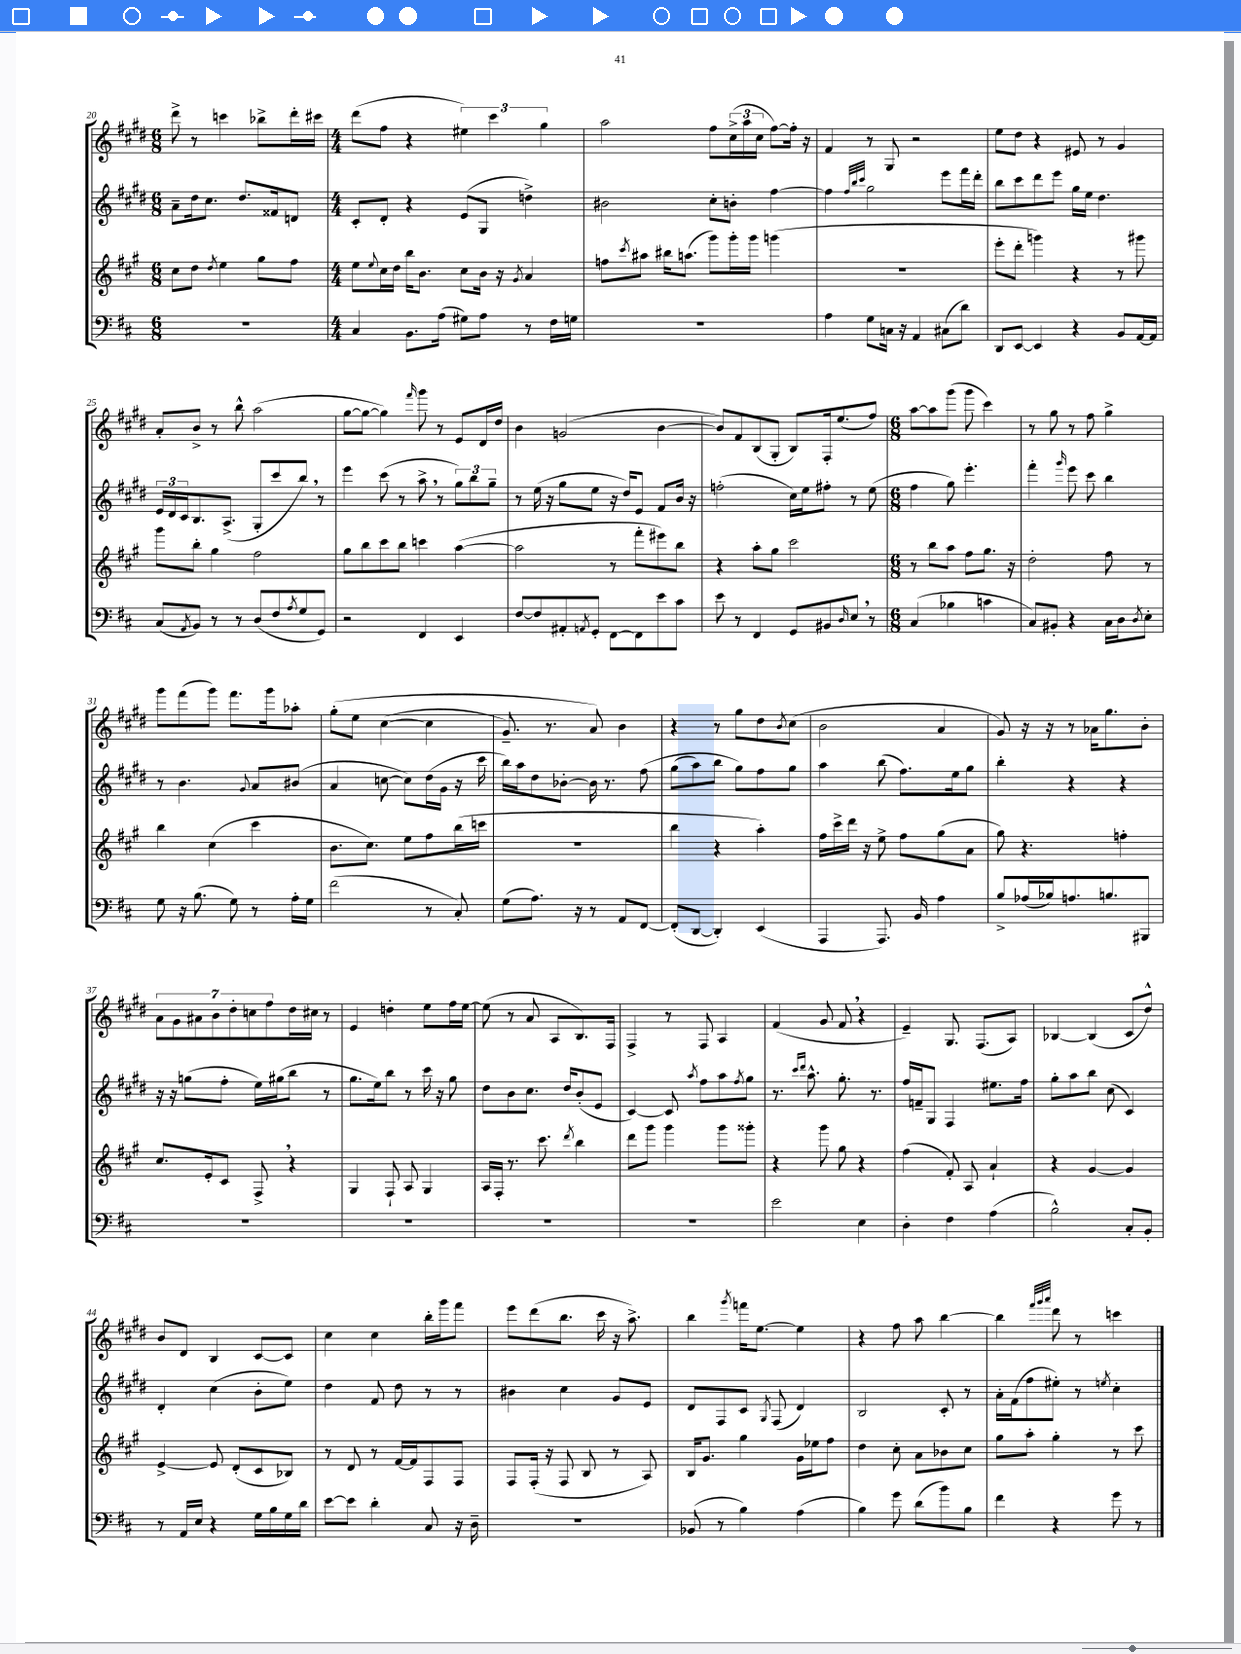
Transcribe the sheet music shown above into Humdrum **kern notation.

**kern	**kern	**kern	**kern
*part4	*part3	*part2	*part1
*staff4	*staff3	*staff2	*staff1
*clefF4	*clefG2	*clefG2	*clefG2
*k[f#c#]	*k[f#c#g#]	*k[f#c#g#d#]	*k[f#c#g#d#]
*M6/8	*M6/8	*M6/8	*M6/8
=20	=20	=20	=20
2.r	8cc#\L	8a~\L	8ddd#^\
.	8dd\J	16dd#\k	8r
.	.	8.cc#\J	.
.	8qdd/	.	.
.	4ee\	.	4cccn\
.	.	8.dd#/L	.
.	8gg#\L	.	8bb-X^\L
.	.	16f##X/k	.
.	8ff#\J	8dn/J	16ddd#'\L
.	.	.	16ccc#X\JJ
=21	=21	=21	=21
*M4/4	*M4/4	*M4/4	*M4/4
4C#/	8ee\L	8c#'/L	(8ddd#\L
.	8qqee/	.	.
.	16cc#\L	8d#'/J	8ff#\J
.	16dd\JJ	.	.
8.BB\L	16bb\KL	4r	4r
.	8.b\J	.	.
(16A\Jk	.	.	.
8G#X\L)	8cc#\L	(8e/L	6ee#X\)
8A\J	16b\Jk	8G#/J	.
.	.	.	6ccc#\
.	16r	.	.
.	8qg#/	.	.
8r	4a/	4ddn^\)	.
.	.	.	6gg#\
16F#\LL	.	.	.
16Gn\JJ	.	.	.
=22	=22	=22	=22
1r	8ffn\L	2b#X\	2aa\
.	8qccc#/	.	.
.	8aa#X\J	.	.
.	16bb#X\KL	.	.
.	(8.aan\J	.	.
.	8ggg#\L)	8cc#'\L	8ff#\L
.	16ggg#'\L	8bn'\J	(24cc#^\L
.	.	.	24aa\
.	16ggg#\JJ	.	.
.	.	.	24cc#\JJ
.	(4gggn\	[4ff#\	[8ff#\L)
.	.	.	16ff#'\Jk]
.	.	.	16r
=23	=23	=23	=23
4A\	1r	4ff#\]	4f#/
.	.	32qqff#/LLL	.
.	.	32qqbb/	.
.	.	32qqccc#/JJJ	.
8G\L	.	2gg#\	8r
16Cn\Jk	.	.	8G#/
16r	.	.	.
4AA/	.	.	2r
(8C#X\L	.	8eee\L	.
8d\J)	.	16fff#\L	.
.	.	16ddd#'\JJ	.
=24	=24	=24	=24
8DD/L	8eee'\L	8bb\L	8ee\L
[8EE/J	8ddd'\J	8ccc#\	8dd#\J
4EE/]	4gggn\)	8ddd#\	4r
.	.	8eee\J	.
4r	4r	16gg#\LL	8e#X/
.	.	16ee\JJ	.
.	.	4.dd#\	8r
8BB/L	8r	.	4g#/
[16AA/L	8ggg#X\	.	.
16AA/JJ]	.	.	.
!!LO:LB:g=z
=25	=25	=25	=25
(8C#/L	8ggg#\L	24e/LL	8a'/L
.	.	24d#/	.
.	.	24c#/J	.
8qAA/	.	.	.
8BB/J)	8bb'\J	8.B/	8b^/J
8r	4gg#\	.	8r
.	.	(8.A^/J	.
8r	.	.	8bb^^\
(8D/L	2ff#\	8G#'/L	(2aa\
8F#/	.	8ccc#/	.
8qA/	.	.	.
8G/	.	8bb,/J)	.
8GG/J)	.	8r	.
=26	=26	=26	=26
2r	8gg#\L	4eee\	[8gg#\L
.	8bb\	.	8gg#\J_
.	8ccc#\	(8ccc#\	4gg#\])
.	8bb\J	8r	.
.	.	.	16qqfff#/
4FF#/	4cccn\	8aa^,\	8ggg#\
.	.	8r	8r
4EE/	([4aa\	12gg#\L)	8e/L
.	.	12bb\	.
.	.	.	16d#/L
.	.	12gg#~\J	.
.	.	.	16dd#/JJ
=27	=27	=27	=27
[8F#/L	2aa\]	8r	4b\
8F#/]	.	(16ee\	.
.	.	16r	.
8AA#X'/	.	8gg#\L	(2gn/
8qAAn/	.	.	.
8GG'/J	.	8ee\J	.
[8FF#\L	8r	16r	.
.	.	16dd#/KL)	.
8FF#\]	8fff#'\L	8e/J	.
8e\	8eee#X\)	8f#/L	[4b\
8c#\J	8bb\J	16b/Jk	.
.	.	16r	.
=28	=28	=28	=28
8e\	4r	(2ffn'\	8b/L])
8r	.	.	8f#/
4FF#/	8aa'\L	.	(8B/
.	8gg#\J	.	8G#'/J
8GG/L	2ccc#\	16cc#\LL)	8B/L)
.	.	16ee\J	.
8BB#X/	.	8ff#X'\J	16F#'/k
.	.	.	(8.ee/
16qqD/	.	.	.
8E,/J	.	8r	.
8r	.	(8ee\	8ff#/J)
=29	=29	=29	=29
*M6/8	*M6/8	*M6/8	*M6/8
(4C#/	8r	4ff#\	[8aa\L
.	8bb\L	.	8aa\]
4B-X\	8aa\J	8gg#\)	(8ggg#\J
.	8ff#\L	4.eee'\	8ggg#\
4cn\	8.gg#\J	.	4ccc#\)
.	16r	.	.
=30	=30	=30	=30
8C#/L)	2dd'\	4fff#'\	8r
8BB#X'/J	.	.	8gg#\
.	.	16qqggg#/	.
4r	.	8eee\	8r
.	.	8ccc#\	8ff#\
16C#\LL	8ff#\	4bb\	4gg#^\
16D\J	.	.	.
8qD/	.	.	.
8E'\J	8r	.	.
!!LO:LB:g=z
=31	=31	=31	=31
8G\	4bb\	8r	8ggg#\L
16r	.	4.b\	(8fff#\
(8.B\	.	.	.
.	(4cc#\	.	8ggg#\J)
8G\)	.	.	8.fff#\L
.	.	8qqg#/	.
8r	4ccc#\	8a/L	.
.	.	.	16ggg#\k
16A'\LL	.	(8b#X/J	8aa-X'\J
16G\JJ	.	.	.
=32	=32	=32	=32
(2f#\	8.b\L	4a/	(8gg#'\L
.	.	.	8ee\J
.	8.cc#\J)	.	.
.	.	[8ccn\	([4cc#\
.	8ee\L	8cc\L])	.
8r	8ff#\	(16dd#\L	4cc#\]
.	.	16g#\JJ	.
8C#'/)	(16bb\L	16r	.
.	16cccn\JJ	16ccc#\	.
=33	=33	=33	=33
(8G\L	2.r	16bb\LL)	8.g#~/)
.	.	16aa\J	.
8.A\J)	.	8dd#\	.
.	.	.	8.r
.	.	[8b-X'\J	.
16r	.	.	.
8r	.	16b-\]	8a/)
.	.	8.r	.
8AA/L	.	.	4b\
[8FF#/J	.	(8ff#\	.
=34	=34	=34	=34
(8FF#'/L]	4bb\	(8gg#\L	4r
[8DD/J	.	8aa\)	.
4DD'/])	4r	8bb\J	8r
.	.	8gg#\L)	8gg#\L
(4EE/	4aa'\)	8ff#\	8dd#\
.	.	.	8qb/
.	.	8gg#\J	(8cc#\J
=35	=35	=35	=35
4AAA/	16ff#\LL	4aa\	2b\
.	16ccc#^\	.	.
.	16ddd\JJ	.	.
.	16r	.	.
8.AAA/)	8ee^\	(8bb\	.
.	8ff#\L	8.ff#\L)	.
16BB/	.	.	.
4A\	(8gg#\	.	4a/
.	.	16ee\k	.
.	8a\J	8gg#\J	.
=36	=36	=36	=36
8B^/L	8gg#\)	4bb'\	8g#/)
(16A-X/L	4.r	.	16r
16B-X/J)	.	.	16r
8.An/	.	4r	8r
.	.	.	16a-X\KL
8.Bn/	.	.	8.gg#\
.	4ffn'\	4r	.
8BBB#X/J	.	.	8b'\J
!!LO:LB:g=z
=37	=37	=37	=37
2.r	8.cc#/L	16r	14a\L
.	.	16r	.
.	.	.	14g#\
.	.	(8ggn\L	.
.	.	.	14a#X\
.	16e'/k	.	.
.	.	.	14b\
.	8c#/J	8ff#'\J	.
.	.	.	14dd#'\
.	.	.	14ccn\
.	8F#^,/	16ee\LL)	.
.	.	.	14ff#\
.	.	(16gg#X\J	.
.	4r	8bb\J	16dd#\L
.	.	.	16cc#X\JJ
.	.	8r	8r
=38	=38	=38	=38
2.r	4G#/	8.gg#\L	4e/
.	.	16ee\k)	.
.	8F#`/	8bb\J	4ddn'\
.	8A/	8r	.
.	4G#/	16ccc#\	8ee\L
.	.	16r	.
.	.	8gg#\	16ff#\L
.	.	.	[16ee\JJ
=39	=39	=39	=39
2.r	16A/LL	8dd#\L	(8ee\]
.	16F#'/JJ	.	.
.	8.r	8b\	8r
.	.	8.cc#\J	8a/
.	8.ccc#\	.	.
.	.	.	8A/L
.	.	16dd#/KL	.
.	8qddd/	.	.
.	4bb\	(8b'/	8.B/)
.	.	8e/J	.
.	.	.	16F#/Jk
=40	=40	=40	=40
2.r	8ddd\L	[4c#/)	4F#^/
.	8ggg#\J	.	.
.	4ggg#\	8c#/]	8r
.	.	8qaa/	.
.	.	8ff#\L	8F#/
.	8ggg#\L	8aa\	4A/
.	.	8qff#/	.
.	8ggg##X'\J	8gg#\J	.
=41	=41	=41	=41
2e\	4r	8.r	(4f#/
.	.	16qqccc#/LL	.
.	.	16qqddd#/JJ	.
.	.	8.aa^^\	.
.	8ggg#\	.	8g#/
.	8gg#\	8.gg#'\	8f#,/
4E\	4r	.	4r
.	.	8.r	.
=42	=42	=42	=42
4D'\	(4ff#\	16ff#/LL	4e~/)
.	.	16fn~/J	.
.	.	8G#/J	.
4F#\	8f#'/)	4F#/	8.G#/
.	8A/	.	.
.	.	.	(8.F#/L
(4A\	4a`/	8.ee#X\L	.
.	.	.	8A/J)
.	.	16ff#\Jk	.
=43	=43	=43	=43
2B^^\)	4r	8gg#'\L	[4B-X/
.	.	8aa\	.
.	[4g#/	8bb\J	(4B-/]
.	.	(8cc#\	.
8C#'/L	4g#/]	4c#/)	8c#/L
8BB'/J	.	.	8dd#^^/J)
!!LO:LB:g=z
=44	=44	=44	=44
8r	[4e^/	4d#'/	8b/L
16AA/LL	.	.	8d#/J
16E/JJ	.	.	.
4r	8e/]	(4cc#\	4B/
.	(8d'/L	.	.
16G\LL	8c#/	8b'\L	[8c#/L
16B\	.	.	.
16G\	8B-X/J)	8ee\J)	8c#/J]
16d\JJ	.	.	.
=45	=45	=45	=45
[8e\L	8r	4dd#\	4cc#\
8e\J]	8d/	.	.
4d'\	8r	8f#/	4cc#\
.	[16f#/LL	8dd#\	.
.	16f#/J]	.	.
8C#/	8F#/	8r	16bb'\LL
.	.	.	16ggg#\J
16r	8F#/J	8r	8fff#\J
16D~\	.	.	.
=46	=46	=46	=46
2.r	8F#/L	4b#X\	8eee\L
.	(16F#'/Jk	.	(8ddd#\
.	16r	.	.
.	8F#/	4cc#\	8.bb\J
.	8B/	.	.
.	.	.	16ccc#\
.	8r	8g#/L	16r
.	.	.	8.aa^\)
.	8A/)	8e/J	.
=47	=47	=47	=47
(8BB-X/	16B/KL	8d#/L	4bb\
.	8.g#/J	.	.
8r	.	8F#/	.
.	.	.	8qggg#/
4B\)	4gg#\	8c#/J	16fffn\KL
.	.	.	[8.ee\J
.	.	8qG#/	.
.	.	(8F#/	.
(4A\	16g#\LL	4d#/)	4ee\]
.	16ee-X\J	.	.
.	8ff#\J	.	.
=48	=48	=48	=48
4B\)	4dd\	2B/	4r
8g\	8cc#'\	.	8ff#\
(8d\L	8a\L	.	8aa\
8b\)	8b-X\	8c#'/	[4bb\
8B\J	8cc#\J	8r	.
=49	=49	=49	=49
4f#\	8gg#\L	16a'\LL	4bb\]
.	.	(16f#\J	.
.	8aa'\J	8ff#\	.
.	.	.	32qqfff#/LLL
.	.	.	32qqggg#/
.	.	.	32qqaaa/JJJ
4r	4gg#'\	8ee#X'\J)	8ddd#\
.	.	8r	8r
.	.	8qeen/	.
8g\	8r	4cc#'\	4cccn\
8r	8ccc#\	.	.
==	==	==	==
*-	*-	*-	*-
